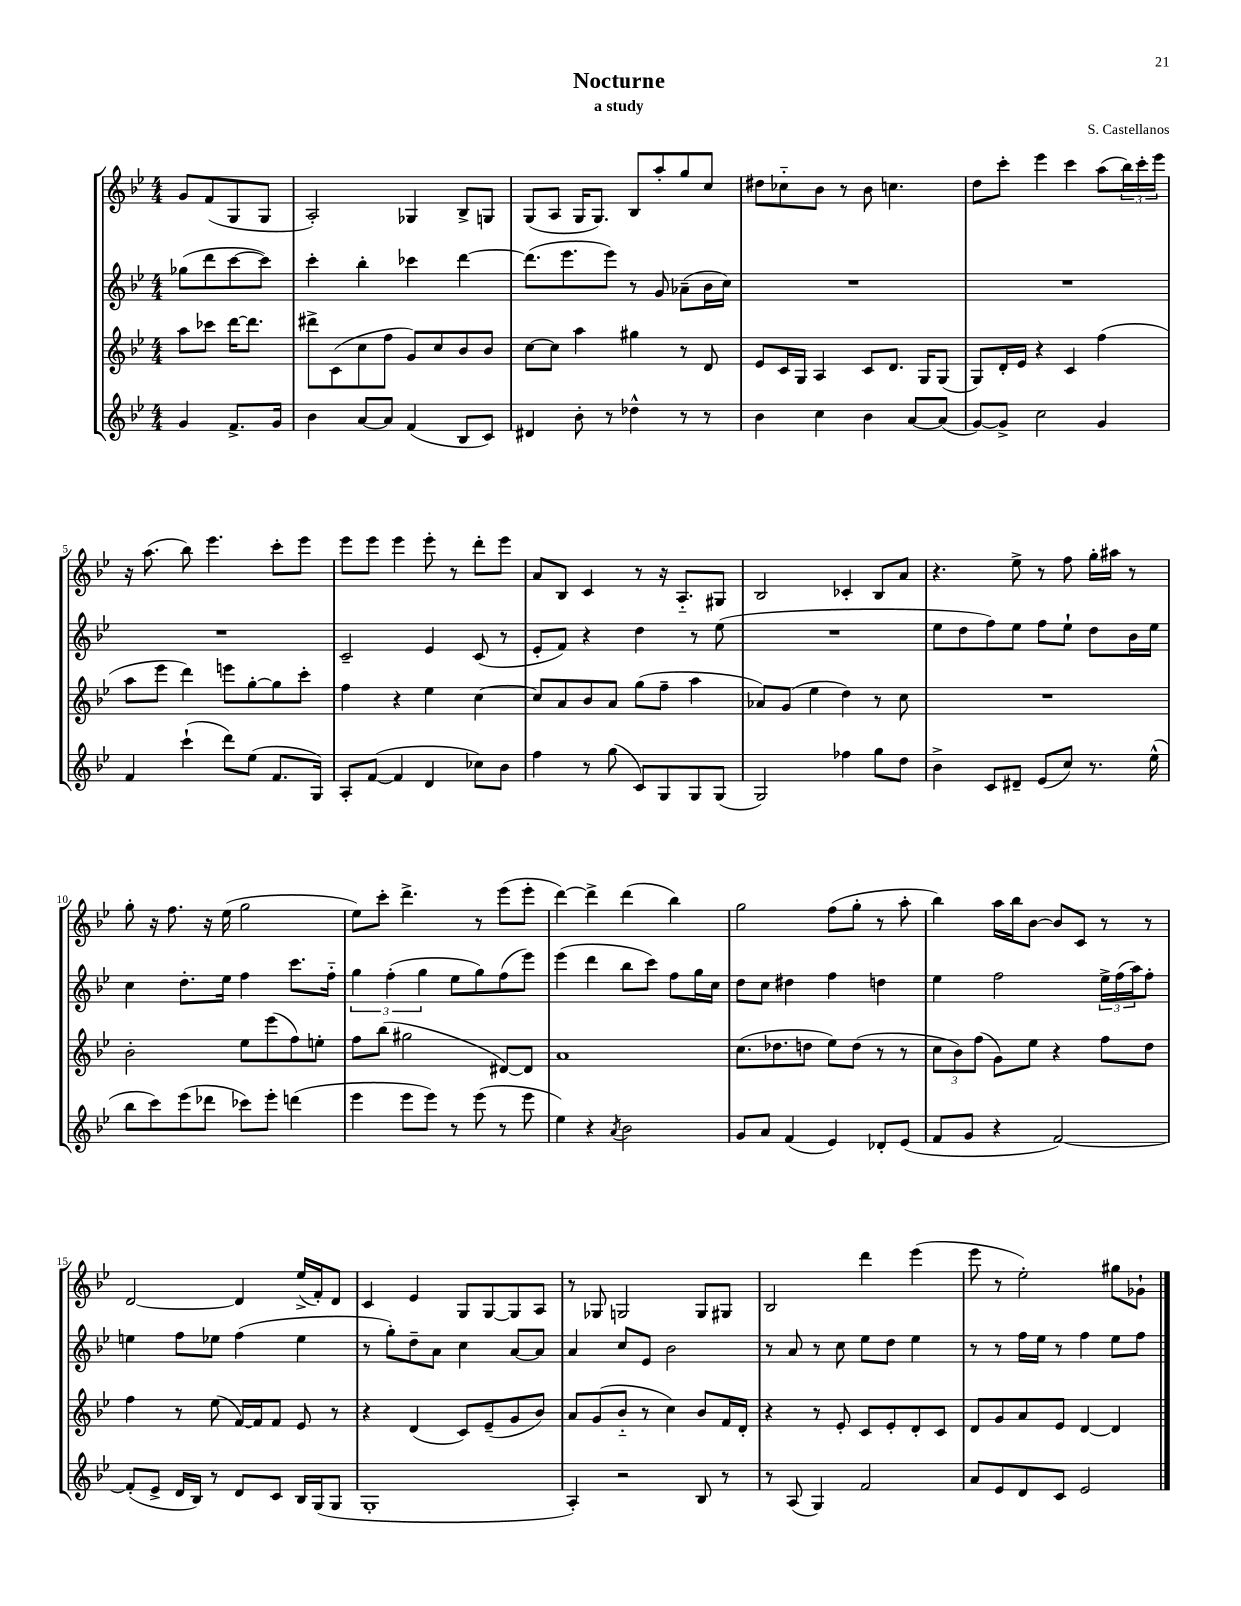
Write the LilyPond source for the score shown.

\header { title = "Nocturne" composer = "S. Castellanos" subtitle = "a study" }
<<
\new StaffGroup <<
\new Staff = "s0" {
    \clef treble \key bes \major \numericTimeSignature \time 4/4 \partial 2
    g'8 f'8( g8 g8 |
    a2-.) ges4 bes8-> g8 |
    g8( a8 g16 g8.) bes8 a''8-. g''8 c''8 |
    dis''8 ces''8-_ bes'8 r8 bes'8 c''4. |
    d''8 c'''8-. ees'''4 c'''4 a''8( \tuplet 3/2 { bes''16) c'''16-. ees'''16 } |
    r16 a''8.( bes''8) ees'''4. c'''8-. ees'''8 |
    ees'''8 ees'''8 ees'''4 ees'''8-. r8 d'''8-. ees'''8 |
    a'8 bes8 c'4 r8 r16 a8.-_ gis8 |
    bes2 ces'4-. bes8 a'8 |
    r4. ees''8-> r8 f''8 g''16-. ais''16 r8 |
    g''8-. r16 f''8. r16 ees''16( g''2 |
    ees''8) c'''8-. d'''4.-> r8 ees'''8( ees'''8-. |
    d'''4~) d'''4-> d'''4( bes''4) |
    g''2 f''8( g''8-. r8 a''8-. |
    bes''4) a''16 bes''16 bes'8~ bes'8 c'8 r8 r8 |
    d'2~ d'4 ees''16->( f'16-.) d'8 |
    c'4 ees'4 g8 g8~ g8 a8 |
    r8 ges8 g2 g8 gis8 |
    bes2 d'''4 ees'''4( |
    ees'''8 r8 ees''2-.) gis''8 ges'8-! \bar "|." |
}
\new Staff = "s1" {
    \clef treble \key bes \major \numericTimeSignature \time 4/4 \partial 2
    ges''8( d'''8 c'''8~ c'''8) |
    c'''4-. bes''4-. ces'''4 d'''4~ |
    d'''8.( ees'''8. ees'''8) r8 g'8 aes'8--( bes'16 c''16) |
    R1 |
    R1 |
    R1 |
    c'2-- ees'4 c'8( r8 |
    ees'8-. f'8) r4 d''4 r8 ees''8( |
    R1 |
    ees''8 d''8 f''8) ees''8 f''8 ees''8-! d''8 bes'16 ees''16 |
    c''4 d''8.-. ees''16 f''4 c'''8. f''16-_ |
    \tuplet 3/2 { g''4 f''4-.( g''4 } ees''8 g''8) f''8( ees'''8) |
    ees'''4( d'''4 bes''8 c'''8) f''8 g''16 c''16 |
    d''8 c''8 dis''4 f''4 d''4 |
    ees''4 f''2 \tuplet 3/2 { ees''16-> f''16( a''16) } f''8-. |
    e''4 f''8 ees''8 f''4( ees''4 |
    r8 g''8-.) d''8-- a'8 c''4 a'8~ a'8 |
    a'4 c''8 ees'8 bes'2 |
    r8 a'8 r8 c''8 ees''8 d''8 ees''4 |
    r8 r8 f''16 ees''16 r8 f''4 ees''8 f''8 \bar "|." |
}
\new Staff = "s2" {
    \clef treble \key bes \major \numericTimeSignature \time 4/4 \partial 2
    a''8 ces'''8 d'''16~ d'''8. |
    dis'''8-> c'8( c''8 f''8 g'8) c''8 bes'8 bes'8 |
    c''8~ c''8 a''4 gis''4 r8 d'8 |
    ees'8 c'16 g16 a4 c'8 d'8. g16 g8( |
    g8) d'16-. ees'16 r4 c'4 f''4( |
    a''8 ees'''8 d'''4) e'''8 g''8~-. g''8 c'''8-. |
    f''4 r4 ees''4 c''4~ |
    c''8 a'8 bes'8 a'8 g''8( f''8-- a''4 |
    aes'8) g'8( ees''4 d''4) r8 c''8 |
    R1 |
    bes'2-. ees''8 ees'''8( f''8) e''8-. |
    f''8 bes''8( gis''2 dis'8~) dis'8 |
    a'1 |
    c''8.( des''8. d''8 ees''8) d''8( r8 r8 |
    \tuplet 3/2 { c''8 bes'8) f''8( } g'8) ees''8 r4 f''8 d''8 |
    f''4 r8 ees''8( f'16~) f'16 f'8 ees'8 r8 |
    r4 d'4( c'8) ees'8--( g'8 bes'8) |
    a'8 g'8( bes'8-_ r8 c''4) bes'8 f'16 d'16-. |
    r4 r8 ees'8-. c'8 ees'8-. d'8-. c'8 |
    d'8 g'8 a'8 ees'8 d'4~ d'4 \bar "|." |
}
\new Staff = "s3" {
    \clef treble \key bes \major \numericTimeSignature \time 4/4 \partial 2
    g'4 f'8.-> g'16 |
    bes'4 a'8~ a'8 f'4( bes8 c'8) |
    dis'4 bes'8-. r8 des''4-^ r8 r8 |
    bes'4 c''4 bes'4 a'8~ a'8( |
    g'8~) g'8-> c''2 g'4 |
    f'4 c'''4-!( d'''8) ees''8( f'8. g16) |
    a8-. f'8~( f'4 d'4 ces''8) bes'8 |
    f''4 r8 g''8( c'8) g8 g8 g8( |
    g2) fes''4 g''8 d''8 |
    bes'4-> c'8 dis'8-- ees'8( c''8) r8. ees''16-^( |
    bes''8 c'''8) ees'''8( des'''8 ces'''8) ees'''8-. d'''4( |
    ees'''4 ees'''8 ees'''8) r8 ees'''8( r8 ees'''8 |
    ees''4) r4 \acciaccatura { a'8 } bes'2 |
    g'8 a'8 f'4( ees'4) des'8-. ees'8( |
    f'8 g'8 r4 f'2~) |
    f'8-.( ees'8-> d'16 bes16) r8 d'8 c'8 bes16 g16( g8 |
    g1-. |
    a4-.) r2 bes8 r8 |
    r8 a8( g4) f'2 |
    a'8 ees'8 d'8 c'8 ees'2 \bar "|." |
}
>>
>>
